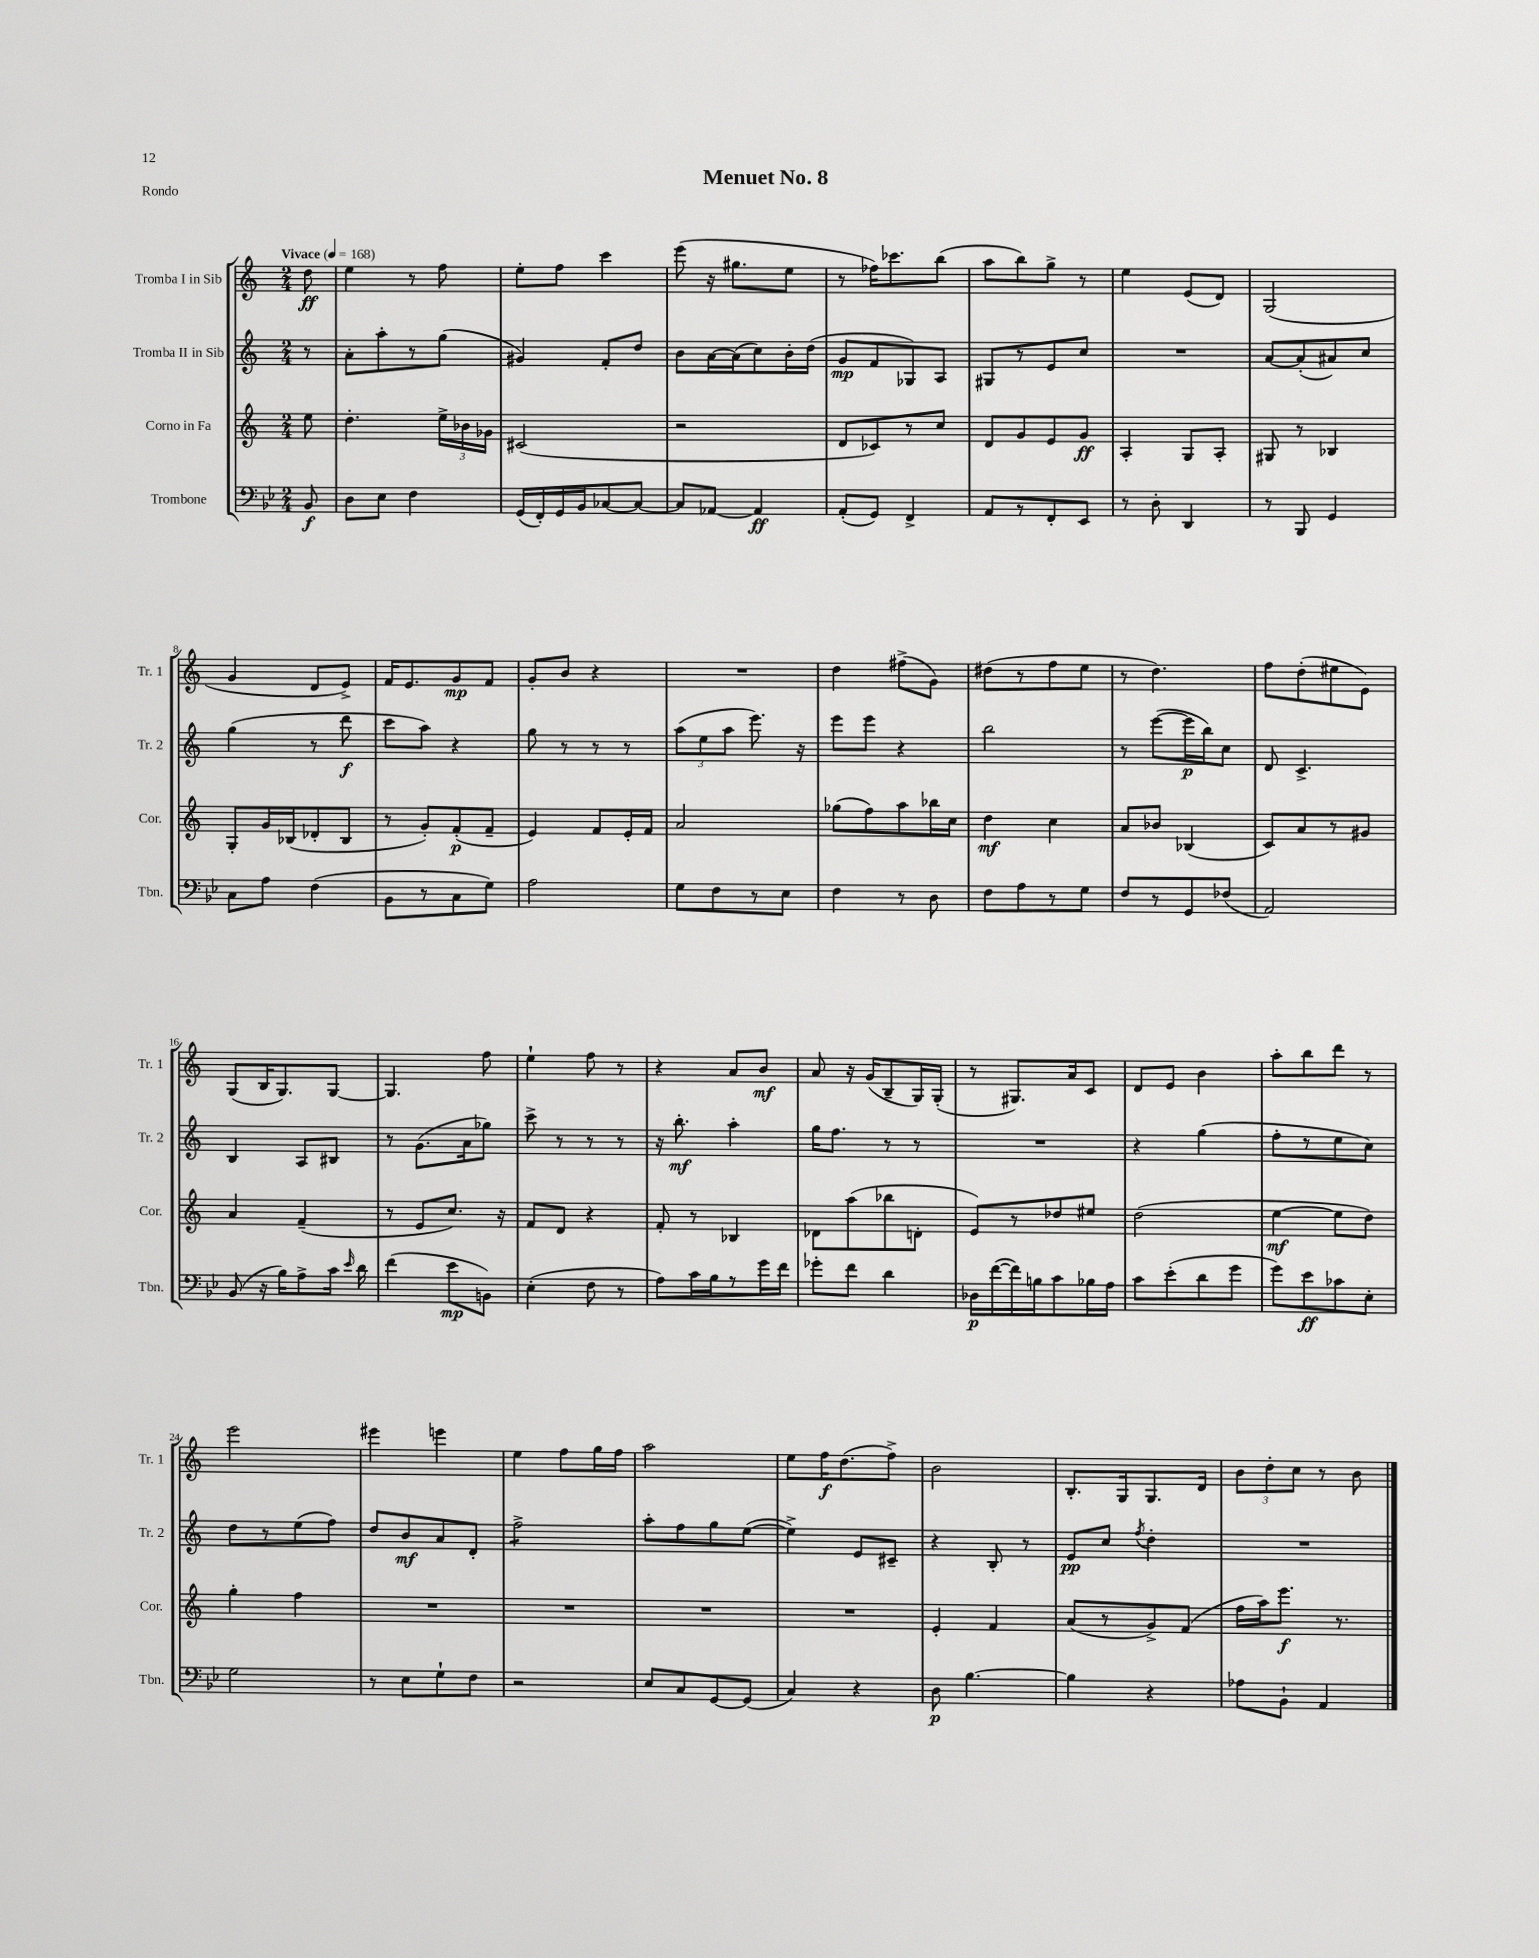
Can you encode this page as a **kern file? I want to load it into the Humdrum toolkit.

**kern	**kern	**kern	**kern
*staff4	*staff3	*staff2	*staff1
*clefF4	*clefG2	*clefG2	*clefG2
*k[b-e-]	*k[]	*k[]	*k[]
*M2/4	*M2/4	*M2/4	*M2/4
*MM168	*MM168	*MM168	*MM168
8BB-	8ee	8r	8dd
=	=	=	=
8D	4.dd'	8a'	4ee
8E-	.	8aa'	.
4F	.	8r	8r
.	24ee^	(8gg	8ff
.	24b-	.	.
.	24g-	.	.
=	=	=	=
(16GG	(2c#	4g#)	8ee'
16FF')	.	.	.
16GG	.	.	8ff
16BB-	.	.	.
[8C-	.	8f'	4ccc
8C-_	.	8dd	.
=	=	=	=
8C-]	2r	8b	(8eee
[8AA-	.	[16a	16r
.	.	(16a]	8.gg#
4AA-]	.	8cc)	.
.	.	16b'	8ee
.	.	(16dd	.
=	=	=	=
(8AA'	8d	8g	8r
8GG)	8c-)	8f	16ff-)
.	.	.	8.ccc-
4FF^	8r	8G-)	.
.	8cc	8A	(8bb
=	=	=	=
8AA	8d	8G#	8aa
8r	8g	8r	8bb)
8FF'	8e	8e	8gg^
8EE-	8g	8cc	8r
=	=	=	=
8r	4A'	2r	4ee
8D'	.	.	.
4DD	8G	.	(8e
.	8A'	.	8d)
=	=	=	=
8r	8G#	[8a	(2G
8BBB-	8r	(8a']	.
4GG	4B-	8a#)	.
.	.	8cc	.
=	=	=	=
8C	8G'	(4gg	4g
8A	16g	.	.
.	(16B-	.	.
(4F	8d-'	8r	8d
.	8B-	8ddd	8e^)
=	=	=	=
8BB-	8r	8ccc	16f
.	.	.	8.e
8r	8g')	8aa)	.
8C	(8f'	4r	8g
8G)	8f~	.	8f
=	=	=	=
2A	4e)	8gg	8g'
.	.	8r	8b
.	8f	8r	4r
.	16e'	8r	.
.	16f	.	.
=	=	=	=
8G	2a	(12aa	2r
.	.	12ee	.
8F	.	.	.
.	.	12aa	.
8r	.	8.eee)	.
8E-	.	.	.
.	.	16r	.
=	=	=	=
4F	(8gg-	8eee	4dd
.	8ff)	8eee	.
8r	8aa	4r	(8ff#^
8D	16bb-	.	8g)
.	16cc	.	.
=	=	=	=
8F	4dd	2bb	(8dd#
8A	.	.	8r
8r	4cc	.	8ff
8G	.	.	8ee
=	=	=	=
8F	8a	8r	8r
8r	8b-	([8eee	4.dd)
8GG	(4B-	16eee]	.
.	.	16bb)	.
(8F-	.	8cc	.
=	=	=	=
2AA)	8c)	8d	8ff
.	8a	4.c^	(8dd'
.	8r	.	8ee#
.	8g#	.	8e)
=	=	=	=
(8BB-	4a	4B	(8G
16r	.	.	16B
16B-)	.	.	8.G)
8A^	(4f~	8A	.
16c	.	8B#	[8G
16qqe-	.	.	.
16d	.	.	.
=	=	=	=
(4f	8r	8r	4.G]
.	8e	(8.g	.
8e-	8.cc)	.	.
.	.	16a	.
8BB)	.	8gg-)	8ff
.	16r	.	.
=	=	=	=
(4E-'	8f	8ccc^	4ee`
.	8d	8r	.
8F	4r	8r	8ff
8r	.	8r	8r
=	=	=	=
8A)	8f'	16r	4r
.	.	8.bb'	.
16c	8r	.	.
16B-	.	.	.
8r	4B-	4aa'	8a
16g	.	.	8b
16f	.	.	.
=	=	=	=
8g-'	8d-	16gg	8a
.	.	8.ff	.
8f	(8aa	.	16r
.	.	.	(16g
4d	8bb-	8r	8B~
.	8d'	8r	16G)
.	.	.	(16G'
=	=	=	=
16D-	8e)	2r	8r
([16f	.	.	.
16f])	8r	.	8.G#)
16B	.	.	.
8c	8dd-	.	.
.	.	.	16a
16B-	8ee#	.	8c
16A	.	.	.
=	=	=	=
8c	(2dd	4r	8d
(8e-'	.	.	8e
8d	.	(4gg	4b
8g	.	.	.
=	=	=	=
8g)	[4ee	8ff'	8aa'
8e-	.	8r	8bb
8c-	8ee]	8ee	8ddd
8E-'	8dd)	8cc)	8r
=	=	=	=
2G	4gg'	8dd	2eee
.	.	8r	.
.	4ff	(8ee	.
.	.	8ff)	.
=	=	=	=
8r	2r	8dd	4eee#
8E-	.	8b	.
8G`	.	8a	4eee
8F	.	8d'	.
=	=	=	=
2r	2r	2ff^	4ee
.	.	.	8ff
.	.	.	16gg
.	.	.	16ff
=	=	=	=
8E-	2r	8aa'	2aa
8C	.	8ff	.
[8GG	.	8gg	.
(8GG]	.	([8ee	.
=	=	=	=
4C)	2r	4ee^])	8ee
.	.	.	16ff
.	.	.	(8.dd
4r	.	8e	.
.	.	8c#~	8ff^)
=	=	=	=
8D	4e'	4r	2b
[4.B-	.	.	.
.	4f	8B'	.
.	.	8r	.
=	=	=	=
4B-]	(8a	8e	8.B'
.	8r	8cc	.
.	.	.	16G
.	.	8qff	.
4r	8g^)	4dd'	8.G
.	(8f	.	.
.	.	.	16d
=	=	=	=
8A-	16ff	2r	12b
.	16aa)	.	.
.	.	.	12dd'
8BB-`	8.eee	.	.
.	.	.	12cc
4AA	.	.	8r
.	8.r	.	.
.	.	.	8b
==	==	==	==
*-	*-	*-	*-
